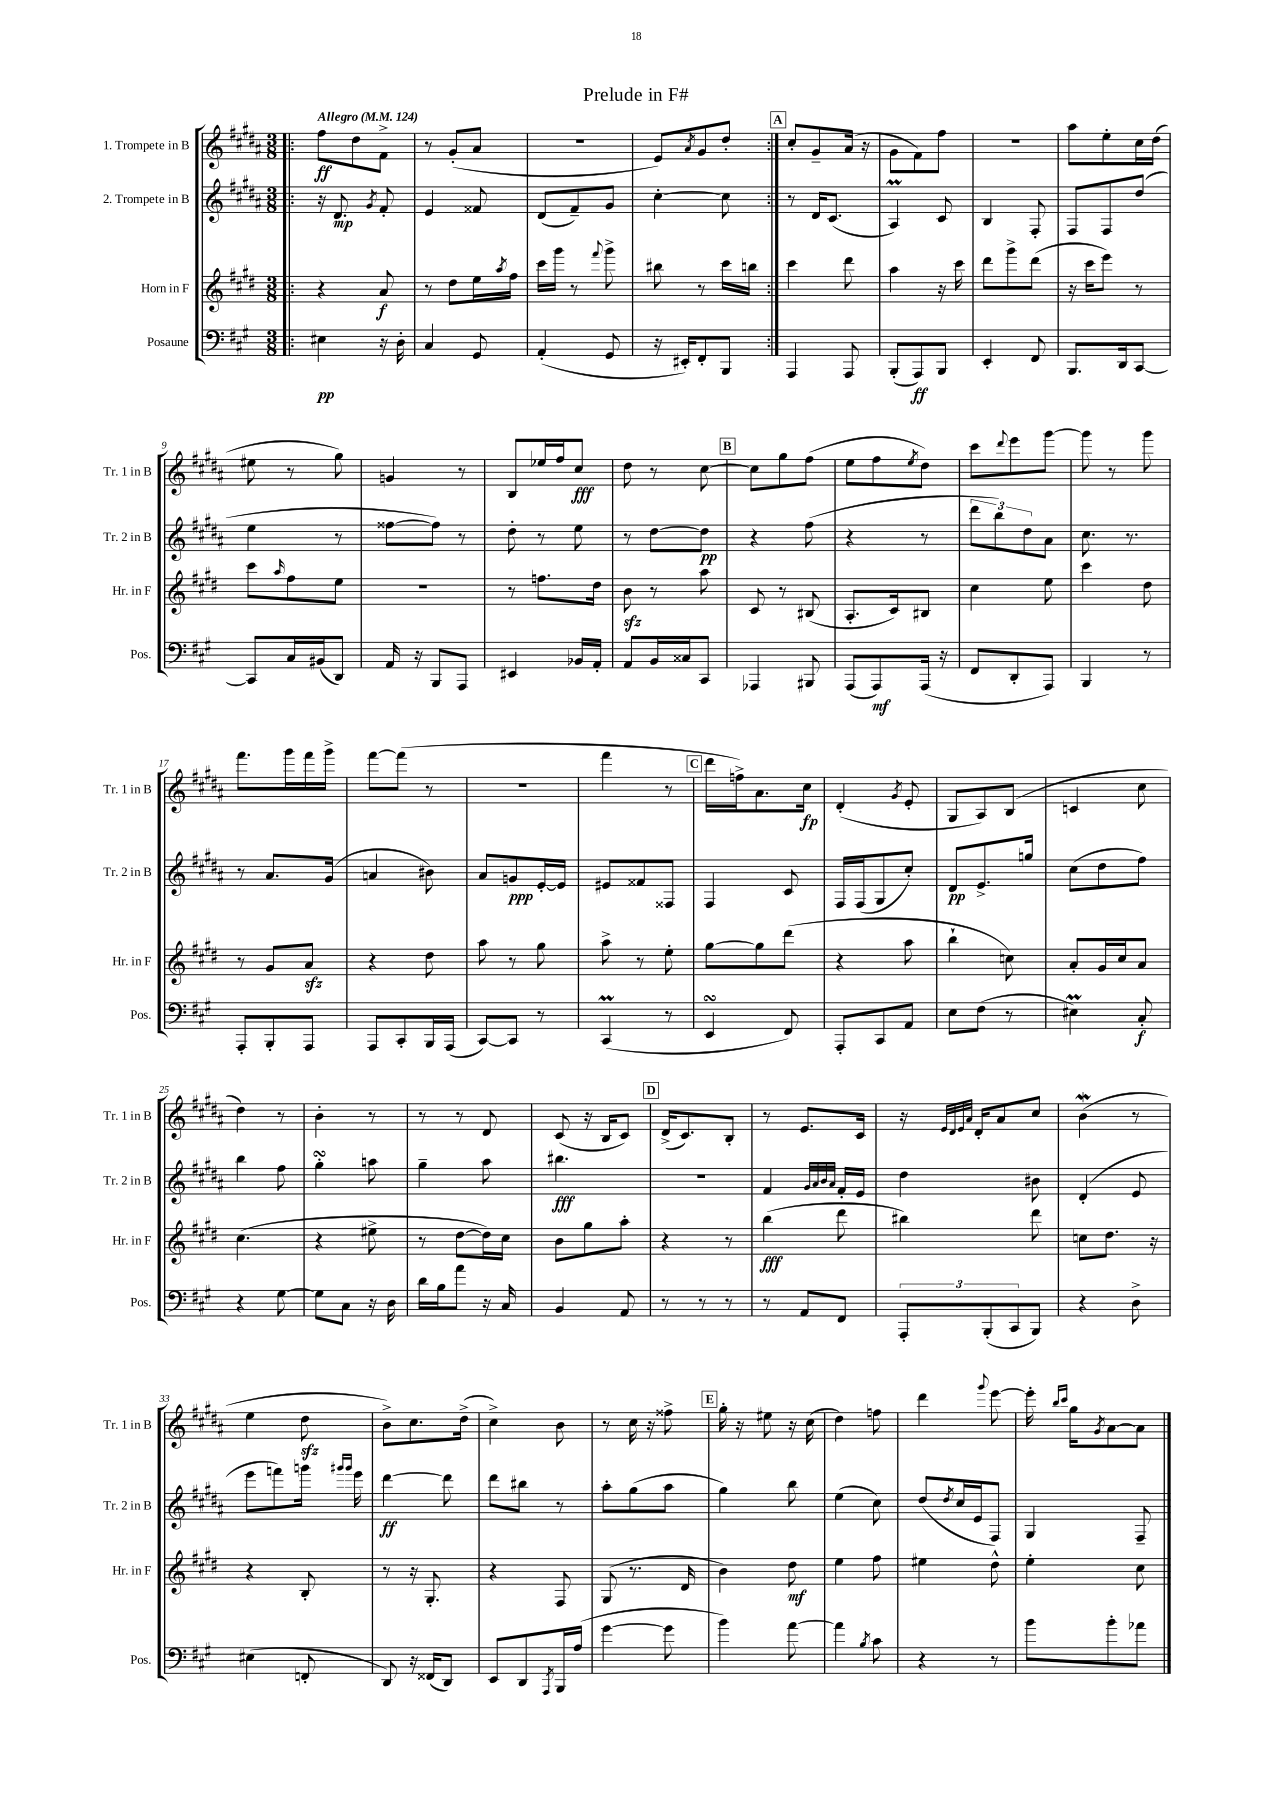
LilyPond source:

\header { title = "Prelude in F#" }
<<
\new StaffGroup <<
\new Staff = "s0" \with { instrumentName = "1. Trompete in B" shortInstrumentName = "Tr. 1 in B" } {
    \clef treble \key b \major \numericTimeSignature \time 3/8 \tempo "Allegro" 4 = 124
    \repeat volta 2 { \bar ".|:" fis''8\ff dis''8 fis'8-> |
    r8 gis'8-.( ais'8 |
    r4. |
    e'8) \acciaccatura { ais'8 } gis'8 dis''8-. | }
    \mark \markup { \box "A" } cis''8-. gis'8-- ais'16( r16 |
    gis'8 fis'8) fis''8 |
    R4. |
    ais''8 e''8-. cis''16 dis''16( |
    eis''8 r8 gis''8) |
    g'4 r8 |
    b8 ees''16 fis''16 cis''8\fff |
    dis''8 r8 cis''8~ |
    \mark \markup { \box "B" } cis''8 gis''8 fis''8( |
    e''8 fis''8 \acciaccatura { e''8 } dis''8) |
    cis'''8 \appoggiatura { dis'''8 } e'''8 gis'''8~ |
    gis'''8 r8 gis'''8 |
    fis'''8. gis'''16 fis'''16 gis'''16-> |
    fis'''8~ fis'''8( r8 |
    R4. |
    fis'''4 r8 |
    \mark \markup { \box "C" } dis'''16 f''16->) ais'8. cis''16\fp |
    dis'4-.( \acciaccatura { gis'8 } e'8-. |
    gis8 ais8) b8( |
    c'4 cis''8 |
    dis''4) r8 |
    b'4-. r8 |
    r8 r8 dis'8 |
    cis'8( r16 b16 cis'8) |
    \mark \markup { \box "D" } dis'16->( cis'8.) b8-. |
    r8 e'8. cis'16 |
    r16 \grace { e'32 dis'32 e'32 ais'32 } dis'16-. ais'8 cis''8 |
    b'4\mordent( r8 |
    e''4 dis''8\sfz |
    b'8->) cis''8. dis''16->( |
    cis''4->) b'8 |
    r8 cis''16 r16 fisis''8-> |
    \mark \markup { \box "E" } gis''16-. r16 eis''8 r16 cis''16( |
    dis''4) f''8 |
    dis'''4 \appoggiatura { gis'''8 } e'''8~ |
    e'''16-. \grace { b''16 cis'''16 } gis''16 \acciaccatura { gis'8 } ais'8~ ais'8 \bar "|." |
}
\new Staff = "s1" \with { instrumentName = "2. Trompete in B" shortInstrumentName = "Tr. 2 in B" } {
    \clef treble \key b \major \numericTimeSignature \time 3/8
    \repeat volta 2 { \bar ".|:" r16 dis'8.\mp \acciaccatura { gis'8 } fis'8-. |
    e'4 fisis'8 |
    dis'8( fis'8--) gis'8 |
    cis''4~-. cis''8 | }
    \mark \markup { \box "A" } r8 dis'16 cis'8.( |
    ais4\prall) cis'8 |
    b4 fis8-. |
    fis8 fis8 dis''8( |
    e''4 r8 |
    fisis''8~ fisis''8) r8 |
    dis''8-. r8 e''8 |
    r8 dis''8~ dis''8\pp |
    \mark \markup { \box "B" } r4 fis''8( |
    r4 r8 |
    \tuplet 3/2 { dis'''8 b''8) dis''8 } ais'8 |
    cis''8. r8. |
    r8 ais'8. gis'16( |
    a'4 bis'8) |
    ais'8 g'8\ppp e'16~-. e'16 |
    eis'8 fisis'8 fisis8 |
    \mark \markup { \box "C" } fis4 cis'8 |
    fis16 fis16( gis8 cis''8-.) |
    dis'8\pp e'8.-> g''16 |
    cis''8( dis''8 fis''8) |
    b''4 fis''8 |
    gis''4-.\turn a''8 |
    gis''4-- ais''8 |
    bis''4.\fff |
    \mark \markup { \box "D" } R4. |
    fis'4 \grace { gis'32 ais'32 b'32 ais'32 } fis'16-. e'16 |
    dis''4 bis'8 |
    dis'4-.( e'8 |
    e'''8 f'''8) g'''16 \grace { gis'''16 gis'''16 } e'''16 |
    dis'''4~\ff dis'''8 |
    dis'''8 bis''8 r8 |
    ais''8-. gis''8( ais''8 |
    \mark \markup { \box "E" } gis''4) b''8 |
    e''4( cis''8) |
    dis''8( \acciaccatura { dis''8 } cis''16 e'16 fis8) |
    gis4 fis8-- \bar "|." |
}
\new Staff = "s2" \with { instrumentName = "Horn in F" shortInstrumentName = "Hr. in F" } {
    \clef treble \key e \major \numericTimeSignature \time 3/8
    \repeat volta 2 { \bar ".|:" r4 a'8\f |
    r8 dis''8 e''16 \acciaccatura { a''8 } fis''16 |
    cis'''16 gis'''16 r8 \appoggiatura { fis'''8 } gis'''8-> |
    bis''8 r8 cis'''16 b''16 | }
    \mark \markup { \box "A" } cis'''4 dis'''8 |
    a''4 r16 cis'''16 |
    dis'''8 gis'''8-> dis'''8( |
    r16 cis'''16 e'''8) r8 |
    cis'''8 \grace { a''16 } fis''8 e''8 |
    R4. |
    r8 f''8. dis''16 |
    b'8\sfz r8 a''8 |
    \mark \markup { \box "B" } cis'8 r8 bis8( |
    a8.-. cis'16) bis8 |
    cis''4 e''8 |
    cis'''4 dis''8 |
    r8 gis'8 a'8\sfz |
    r4 dis''8 |
    a''8 r8 gis''8 |
    a''8-> r8 e''8-. |
    \mark \markup { \box "C" } gis''8~ gis''8 dis'''8( |
    r4 a''8 |
    b''4-! c''8) |
    a'8-. gis'16 cis''16 a'8 |
    cis''4.( |
    r4 eis''8-> |
    r8 dis''8~ dis''16) cis''16 |
    b'8 gis''8 a''8-. |
    \mark \markup { \box "D" } r4 r8 |
    b''4\fff( dis'''8 |
    bis''4) dis'''8 |
    c''8 dis''8. r16 |
    r4 b8-. |
    r8 r16 gis8.-. |
    r4 fis8 |
    gis8( r8. dis'16 |
    \mark \markup { \box "E" } b'4) dis''8\mf |
    e''4 fis''8 |
    eis''4 dis''8-^ |
    e''4-. cis''8 \bar "|." |
}
\new Staff = "s3" \with { instrumentName = "Posaune" shortInstrumentName = "Pos." } {
    \clef bass \key a \major \numericTimeSignature \time 3/8
    \repeat volta 2 { \bar ".|:" eis4\pp r16 d16-. |
    cis4 gis,8 |
    a,4-.( gis,8 |
    r16 eis,16-.) fis,8-. b,,8 | }
    \mark \markup { \box "A" } a,,4 a,,8 |
    b,,8-.( a,,8\ff) b,,8 |
    e,4-. fis,8 |
    b,,8. d,16 cis,8~ |
    cis,8 cis16 bis,16( d,8) |
    a,16 r16 b,,8 a,,8 |
    eis,4 bes,16 a,16-. |
    a,8 b,16 cisis16 cis,8 |
    \mark \markup { \box "B" } aes,,4 bis,,8 |
    a,,8( a,,8\mf) a,,16( r16 |
    fis,8 d,8-. a,,8) |
    b,,4 r8 |
    a,,8-. b,,8-. a,,8 |
    a,,8 cis,8-. b,,16 a,,16( |
    cis,8~) cis,8 r8 |
    cis,4\prall( r8 |
    \mark \markup { \box "C" } e,4\turn fis,8) |
    a,,8-. cis,8 a,8 |
    e8 fis8( r8 |
    eis4\prall) cis8-.\f |
    r4 gis8~ |
    gis8 cis8 r16 d16 |
    d'16 b16 a'8 r16 cis16 |
    b,4 a,8 |
    \mark \markup { \box "D" } r8 r8 r8 |
    r8 a,8 fis,8 |
    \tuplet 3/2 { a,,8-. b,,8-.( cis,8 } b,,8) |
    r4 d8-> |
    eis4( f,8-. |
    d,8) r16 fisis,16( d,8) |
    e,8 d,8 \acciaccatura { a,,8 } b,,16 a16( |
    gis'4~ gis'8 |
    \mark \markup { \box "E" } b'4) a'8~ |
    a'4 \acciaccatura { b8 } cis'8 |
    r4 r8 |
    b'8 b'8-. aes'8 \bar "|." |
}
>>
>>
